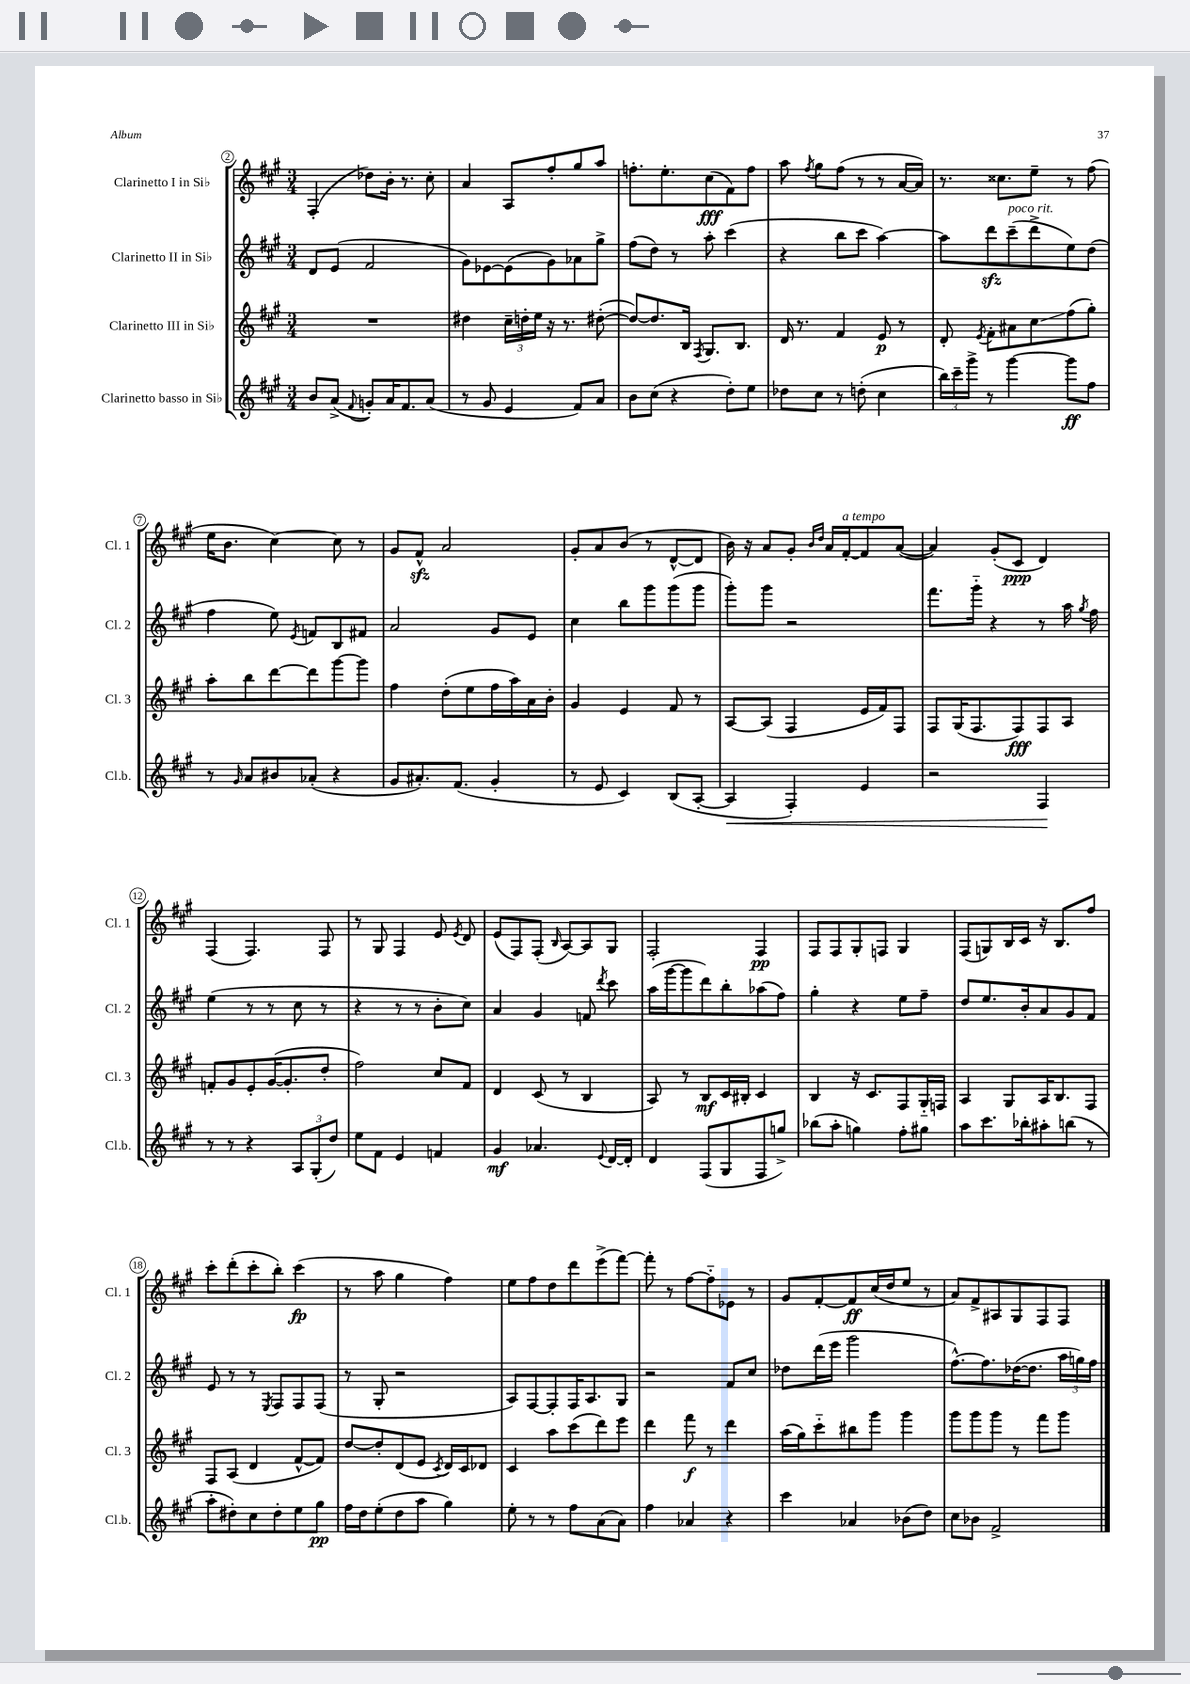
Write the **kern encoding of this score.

**kern	**kern	**kern	**kern
*staff4	*staff3	*staff2	*staff1
*clefG2	*clefG2	*clefG2	*clefG2
*k[f#c#g#]	*k[f#c#g#]	*k[f#c#g#]	*k[f#c#g#]
*M3/4	*M3/4	*M3/4	*M3/4
8b	2.r	8d	(4F#'
(8a^	.	(8e	.
8qqf#	.	.	.
8g')	.	2f#	8dd-)
16a	.	.	16b'
8.f#	.	.	8.r
(8a	.	.	8cc#'
=	=	=	=
8r	4dd#	8g#)	4a
8g#	.	[8e-	.
4e	24cc#~	(8e-]	8A
.	24dd'	.	.
.	24ee	.	.
.	16r	8g#)	8ff#'
.	8.r	.	.
8f#)	.	8a-	8gg#
8a	([8dd#'	8gg#^	8aa
=	=	=	=
8b	8dd#_)	(8ff#	8.ff'
(8cc#	8.dd#]	8dd)	.
.	.	.	8.ee'
4r	.	8r	.
.	16B	.	.
.	8qF#	.	.
.	8.G#	8aa'	(8cc#
8dd')	.	(4ccc#	8f#)
.	8.B	.	.
8ee	.	.	8ff
=	=	=	=
8dd-	16d	4r	8aa
.	8.r	.	.
.	.	.	8qff#
8cc#	.	.	8gg#
8r	4f#	8bb	(8ff#
(8dd'	.	8ccc#	8r
4cc#	8e	[4aa)	8r
.	8r	.	[16a
.	.	.	16a])
=	=	=	=
24bb)	8d'	8aa]	8.r
24ccc#~	.	.	.
24ggg#^	.	.	.
.	8qe	.	.
8r	8f#'	8ddd	.
.	.	.	8.cc##
[4ggg#	8a#	(8ccc#~	.
.	8cc#	8ddd^	8ee~
8ggg#]	(8ff#	8ee)	8r
8ff#	8gg#')	(8dd	(8ff#
=	=	=	=
8r	8aa'	4ff#	16ee
.	.	.	8.b
16qqg#	.	.	.
8a	8bb	.	.
8b#	[8ddd	8ee)	[4cc#)
.	.	8qe	.
(8a-'	8ddd]	8f	.
4r	[8ggg#	8B	8cc#]
.	8ggg#]	8f#	8r
=	=	=	=
8g#	4ff#	2a	8g#
8.a#')	.	.	8f#^^
.	(8dd'	.	2a
(8.f#	.	.	.
.	8ee	.	.
4g#'	16ff#	8g#	.
.	16aa)	.	.
.	16a	8e	.
.	16b'	.	.
=	=	=	=
8r	4g#	4cc#	8g#'
8e	.	.	8a
4c#)	4e	8bb	(8b
.	.	8ggg#	8r
(8B	8f#	(8ggg#	[8d^^
[8A'	8r	8ggg#	8d]
=	=	=	=
4A]	[8A	8ggg#')	16b)
.	.	.	16r
.	(8A]	8ggg#	8a
4F#')	4F#	2r	8g#'
.	.	.	16qqb
.	.	.	16qqdd
.	.	.	16a
.	.	.	[16f#'
4e	16e	.	8f#]
.	16f#)	.	.
.	8F#	.	([8a
=	=	=	=
2r	8F#	8.fff#	4a])
.	(16G#	.	.
.	8.F#	16ggg#'~	.
.	.	4r	(8g#'
.	8F#)	.	8c#
4F#	8F#	8r	4d)
.	8A	16aa	.
.	.	8qgg#	.
.	.	16ff#	.
=	=	=	=
8r	8f'	(4ee	(4F#
8r	8g#	.	.
4r	8e'	8r	4.F#)
.	([16g#	8r	.
.	8.g#']	.	.
12A	.	8cc#	.
(12G#'	.	.	.
.	8dd'	8r	8F#
12dd)	.	.	.
=	=	=	=
8ee	2ff#)	4r	8r
8f#	.	.	8G#
4e	.	8r	4F#
.	.	8r	.
4f	8cc#	8b'	8e
.	.	.	8qe
.	8f#	8cc#)	8d
=	=	=	=
4g#	4d	4a	(8e
.	.	.	8F#)
4.a-	(8c#	4g#	(8F#'
.	.	.	16qqB
.	8r	.	[8A)
.	4B	8f	8A]
8qqe	.	8qddd	.
[16d	.	8ccc#	8G#
16d']	.	.	.
=	=	=	=
4d	8A)	(16aa	2F#'
.	.	[16ggg#	.
.	8r	8ggg#]	.
(8F#	8B	8ddd)	.
8G#	16c#	8bb'	.
.	16B#'	.	.
8F#	4c#	(8aa-	4F#
8gg^)	.	8ff#)	.
=	=	=	=
(8bb-	4B	4gg#'	8F#
8aa'	.	.	8F#
4gg)	16r	4r	8G#'
.	8.c#	.	.
.	.	.	8F
8ff#'	8F#	8ee	4G#
8gg#	16G#'~	8ff#~	.
.	16F	.	.
=	=	=	=
8aa	4A	8dd	(8F#
8.ccc#	.	8.ee	8G)
.	8G#	.	16B
16bb-'	.	16b'	16c#
8aa#'	16A	8a	16r
.	8.B	.	8.B
(8bb	.	8g#	.
8r	8F#	8f#	8ff#
=	=	=	=
8aa'	8F#	8e	8ccc#'
8dd#')	(8A	8r	(8ddd'
8cc#	4d	8r	8ccc#'
.	.	8qE	.
8dd#'	.	8F#	8bb')
8ee	[8f#^^	8F#	(4ccc#
8gg#	8f#])	(8F#	.
=	=	=	=
16ff#	[8dd	8r	8r
16dd	.	.	.
(8ee'	8dd']	8G#'	8aa
8dd	(8d	2r	4gg#
8aa	8e	.	.
.	8qc#	.	.
4gg#)	16d)	.	4ff#)
.	16c#	.	.
.	8d-	.	.
=	=	=	=
8ee'	4c#	8A)	8ee
8r	.	[8F#	8ff#
8r	8aa	8F#']	8dd
8ff#	(8ccc#	16F#	8ddd
.	.	8.A	.
(8a	8ddd)	.	(8eee^
8a)	8eee	8G#	[8fff#)
=	=	=	=
4ff#	4ddd	2r	8fff#']
.	.	.	8r
4a-	8fff#	.	[8ff#
.	8r	.	8ff#'~]
4r	4ddd	8f#	8e-
.	.	8cc#	8r
=	=	=	=
4ccc#	(16aa	8dd-	8g#
.	16gg#)	.	.
.	8ccc#'~	(16ddd	[8f#'
.	.	16eee	.
4a-	8bb#	2ggg#	8f#]
.	8ggg#	.	(16cc#
.	.	.	16dd
(8b-	4ggg#	.	8ee
8dd)	.	.	8r
=	=	=	=
8cc#	8ggg#	[8.ff#^^)	8a)
8b-	8ggg#	.	8f#^
.	.	8.ff#]	.
2f#^	8ggg#	.	8A#
.	8r	([16dd-	8G#
.	.	8.dd-]	.
.	8fff#	.	8F#
.	8ggg#	24aa	8F#
.	.	24gg)	.
.	.	24ff#	.
==	==	==	==
*-	*-	*-	*-
